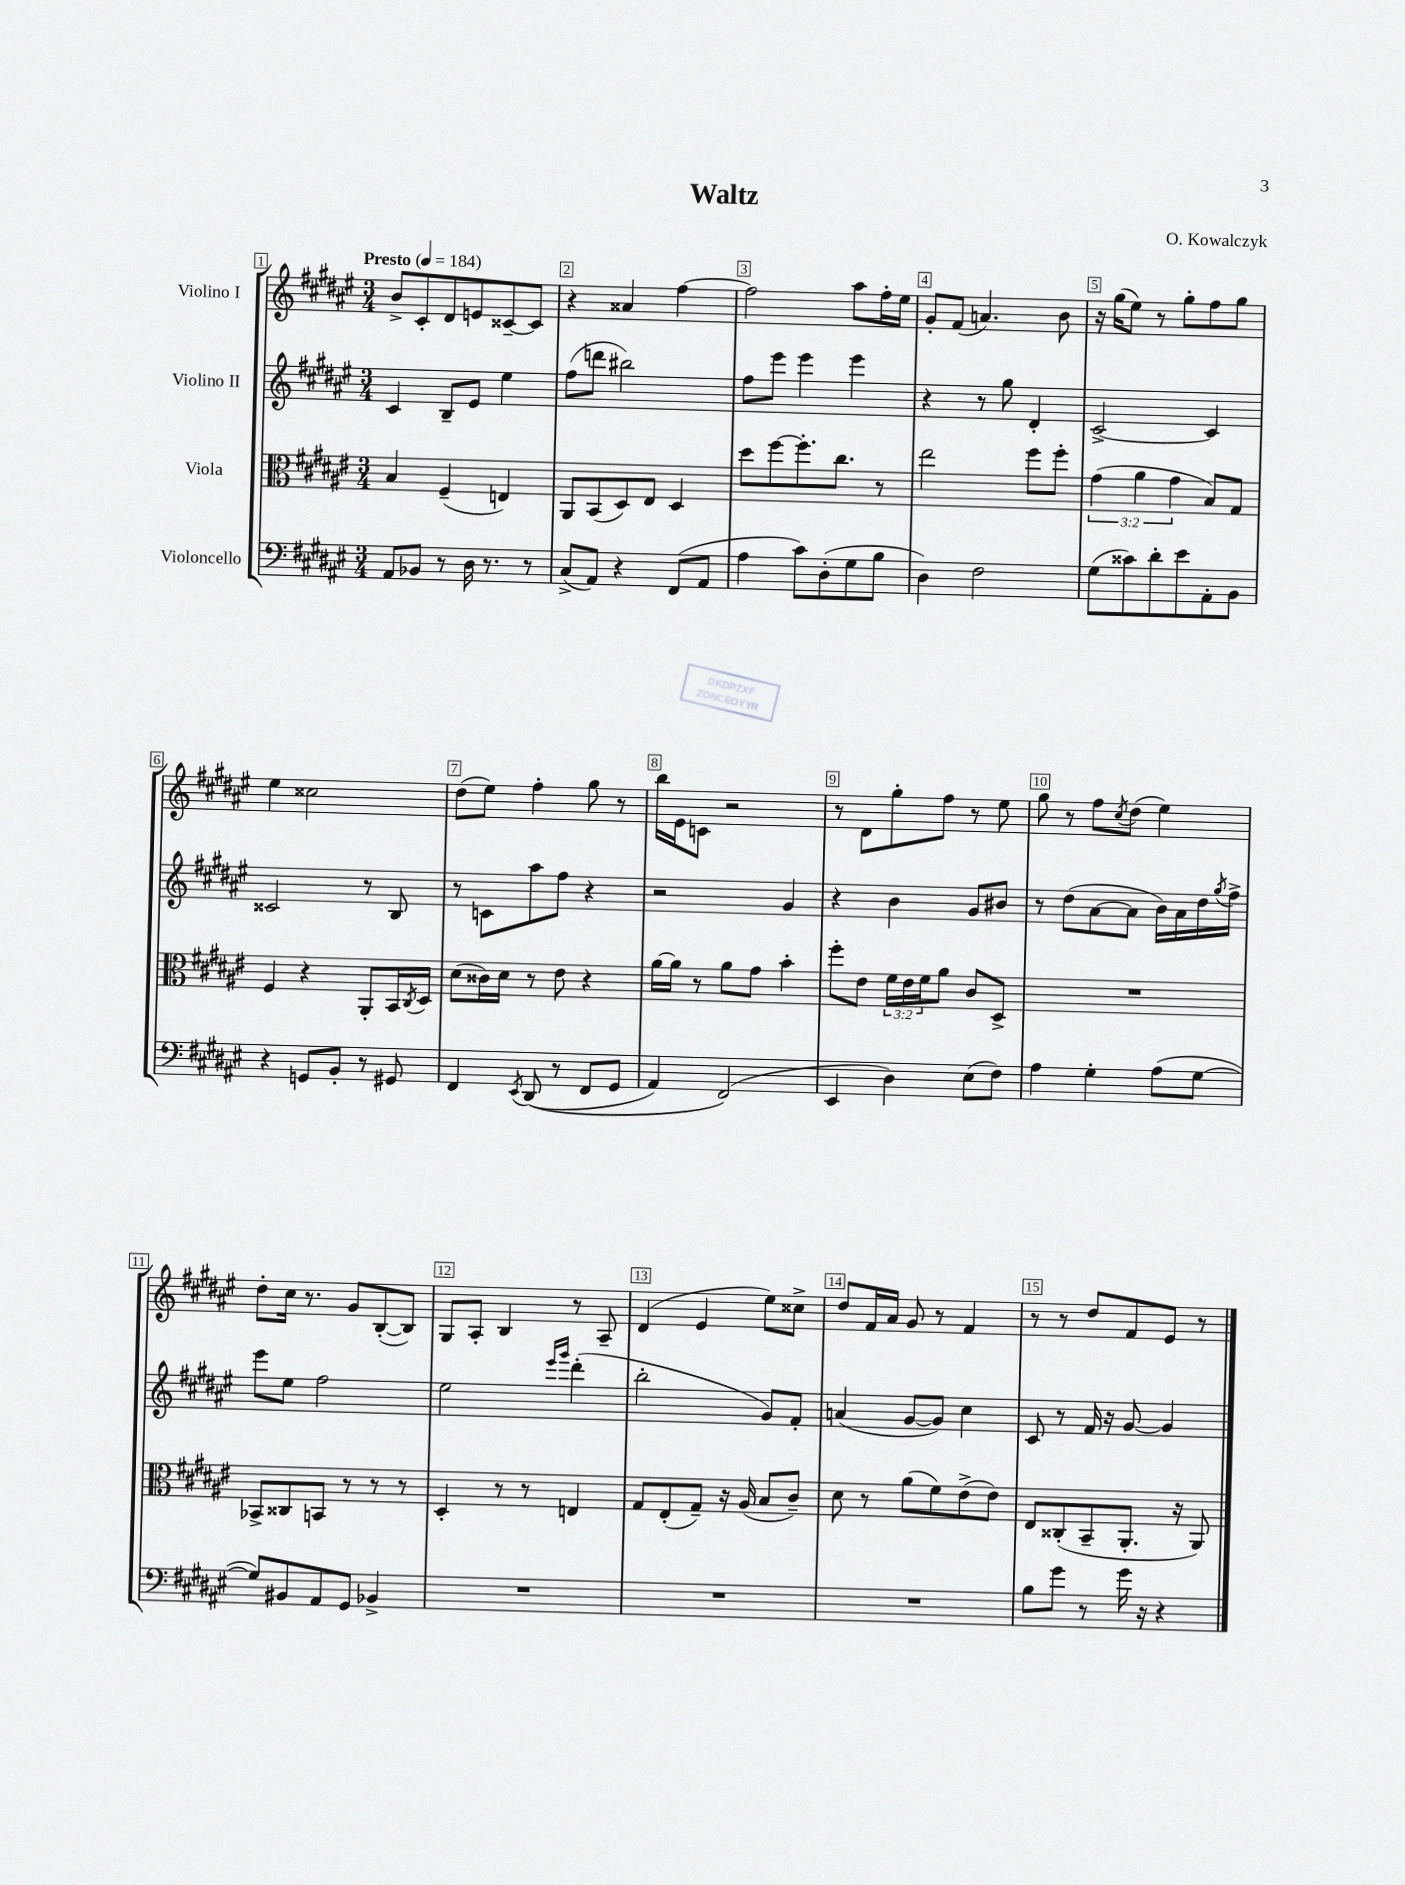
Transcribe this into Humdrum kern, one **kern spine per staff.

**kern	**kern	**kern	**kern
*part4	*part3	*part2	*part1
*staff4	*staff3	*staff2	*staff1
*I"Violoncello	*I"Viola	*I"Violino II	*I"Violino I
*clefF4	*clefC3	*clefG2	*clefG2
*k[f#c#g#d#a#e#]	*k[f#c#g#d#a#e#]	*k[f#c#g#d#a#e#]	*k[f#c#g#d#a#e#]
*M3/4	*M3/4	*M3/4	*M3/4
*MM184	*MM184	*MM184	*MM184
=1	=1	=1	=1
!	!	!	!LO:TX:a:B:t=Presto
8AA#/L	4B/	4c#/	8b^/L
8BB-X/J	.	.	8c#'/
8r	(4F#~/	8B~/L	8d#/
16D#\	.	8e#/J	8en/
8.r	.	.	.
.	4En/)	4ee#\	[8c##X~/
8r	.	.	8c##/J]
=2	=2	=2	=2
(8C#^/L	8AA#/L	(8ff#\L	4r
8AA#/J)	(8BB/	8dddn\J	.
4r	8D#/)	2bb#X\)	4a##X/
.	8E#/J	.	.
(8FF#/L	4D#/	.	[4ff#\
8AA#/J	.	.	.
=3	=3	=3	=3
4A#\	8dd#\L	8ff#\L	2ff#\]
.	[8ff#\	8eee#\J	.
8c#\L)	8.ff#'\]	4eee#\	.
(8D#'\	.	.	.
.	8.cc#\J	.	.
8G#\	.	4eee#\	8aa#\L
8B\J	8r	.	16ff#'\L
.	.	.	16ee#\JJ
=4	=4	=4	=4
4D#\)	2ee#\	4r	8g#'/L
.	.	.	(8f#/J
2F#\	.	8r	4.an/)
.	.	8gg#\	.
.	8ff#\L	4d#'/	.
.	8ff#'\J	.	8b\
=5	=5	=5	=5
(8G#\L	(6g#\	[2c#^/	16r
.	.	.	(16gg#\KL
8c##X\)	.	.	8ee#\J)
.	6a#\	.	.
8d#'\	.	.	8r
.	6g#\	.	.
8e#\	.	.	8gg#'\L
8AA#'\	8B/L)	4c#/]	8ff#\
8BB\J	8G#/J	.	8gg#\J
!!LO:LB:g=z
=6	=6	=6	=6
4r	4F#/	2c##X/	4ee#\
8GGn/L	4r	.	2cc##X\
8BB'/J	.	.	.
8r	8AA#'/L	8r	.
8GG#X/	16BB/L	8B/	.
.	8qC#/	.	.
.	16D#/JJ	.	.
=7	=7	=7	=7
4FF#/	(8d#\L	8r	(8dd#\L
.	16c##X\L)	8cn\L	8ee#\J)
.	16d#\JJ	.	.
8qEE#/	.	.	.
((8DD#/	8r	8aa#\	4ff#'\
8r	8e#\	8ff#\J	.
8FF#/L	4r	4r	8gg#\
8GG#/J	.	.	8r
=8	=8	=8	=8
4AA#/)	[16a#\LL	2r	16bb\LL
.	16a#\JJ]	.	16e#\J
.	8r	.	8cn\J
(2FF#/)	8a#\L	.	2r
.	8g#\J	.	.
.	4b'\	4g#/	.
=9	=9	=9	=9
4EE#/	8ff#'\L	4r	8r
.	8e#\J	.	8d#\L
4D#\)	24f#\LL	4b\	8gg#'\
.	24e#\	.	.
.	24f#\J	.	.
.	8a#\J	.	8ff#\J
(8E#\L	8c#/L	8g#/L	8r
8F#\J)	8D#^/J	8b#X/J	8ee#\
=10	=10	=10	=10
4A#\	2.r	8r	8gg#\
.	.	(8dd#\L	8r
4G#'\	.	[8a#\	8ff#\L
.	.	.	8qcc#/
.	.	8a#\J]	(8dd#\J
(8A#\L	.	16b\LL)	4ee#\)
.	.	16a#\	.
[8G#\J	.	16dd#\	.
.	.	8qgg#/	.
.	.	16ff#^\JJ	.
!!LO:LB:g=z
=11	=11	=11	=11
8G#/L])	8BB-X^/L	8eee#\L	8dd#'\L
8BB#X/	8C##X/	8ee#\J	16cc#\Jk
.	.	.	8.r
8AA#/	8BBn/J	2ff#\	.
8GG#/J	8r	.	8g#/L
4BB-X^/	8r	.	([8B'/
.	8r	.	8B/J])
=12	=12	=12	=12
2.r	4D#'/	2ee#\	8G#/L
.	.	.	8A#'/J
.	8r	.	4B/
.	8r	.	.
.	.	16qqeee#/LL	.
.	.	16qqggg#/JJ	.
.	4En/	(4ddd#'\	8r
.	.	.	8A#~/
=13	=13	=13	=13
2.r	8G#/L	2bb'\	(4d#/
.	(8E#'/	.	.
.	8G#~/J)	.	4e#/
.	16r	.	.
.	(16A#/	.	.
.	8B/L	8g#/L)	8ee#\L)
.	8c#~/J)	8f#'/J	8cc##X^\J
=14	=14	=14	=14
2.r	8d#\	(4an/	8dd#/L
.	8r	.	16f#/L
.	.	.	16a#/JJ
.	(8a#\L	[8g#/L	8g#/
.	8f#\)	8g#/J])	8r
.	(8e#^\	4cc#\	4f#/
.	8e#\J)	.	.
=15	=15	=15	=15
8B\L	8E#/L	8c#/	8r
8g#\J	(8C##X'/	8r	8r
8r	8BB~/	16f#/	8dd#/L
.	.	16r	.
16g#\	8.AA#'/J	[8g#/	8f#/
16r	.	.	.
4r	.	4g#/]	8e#/J
.	16r	.	.
.	8AA#/)	.	8r
==	==	==	==
*-	*-	*-	*-
